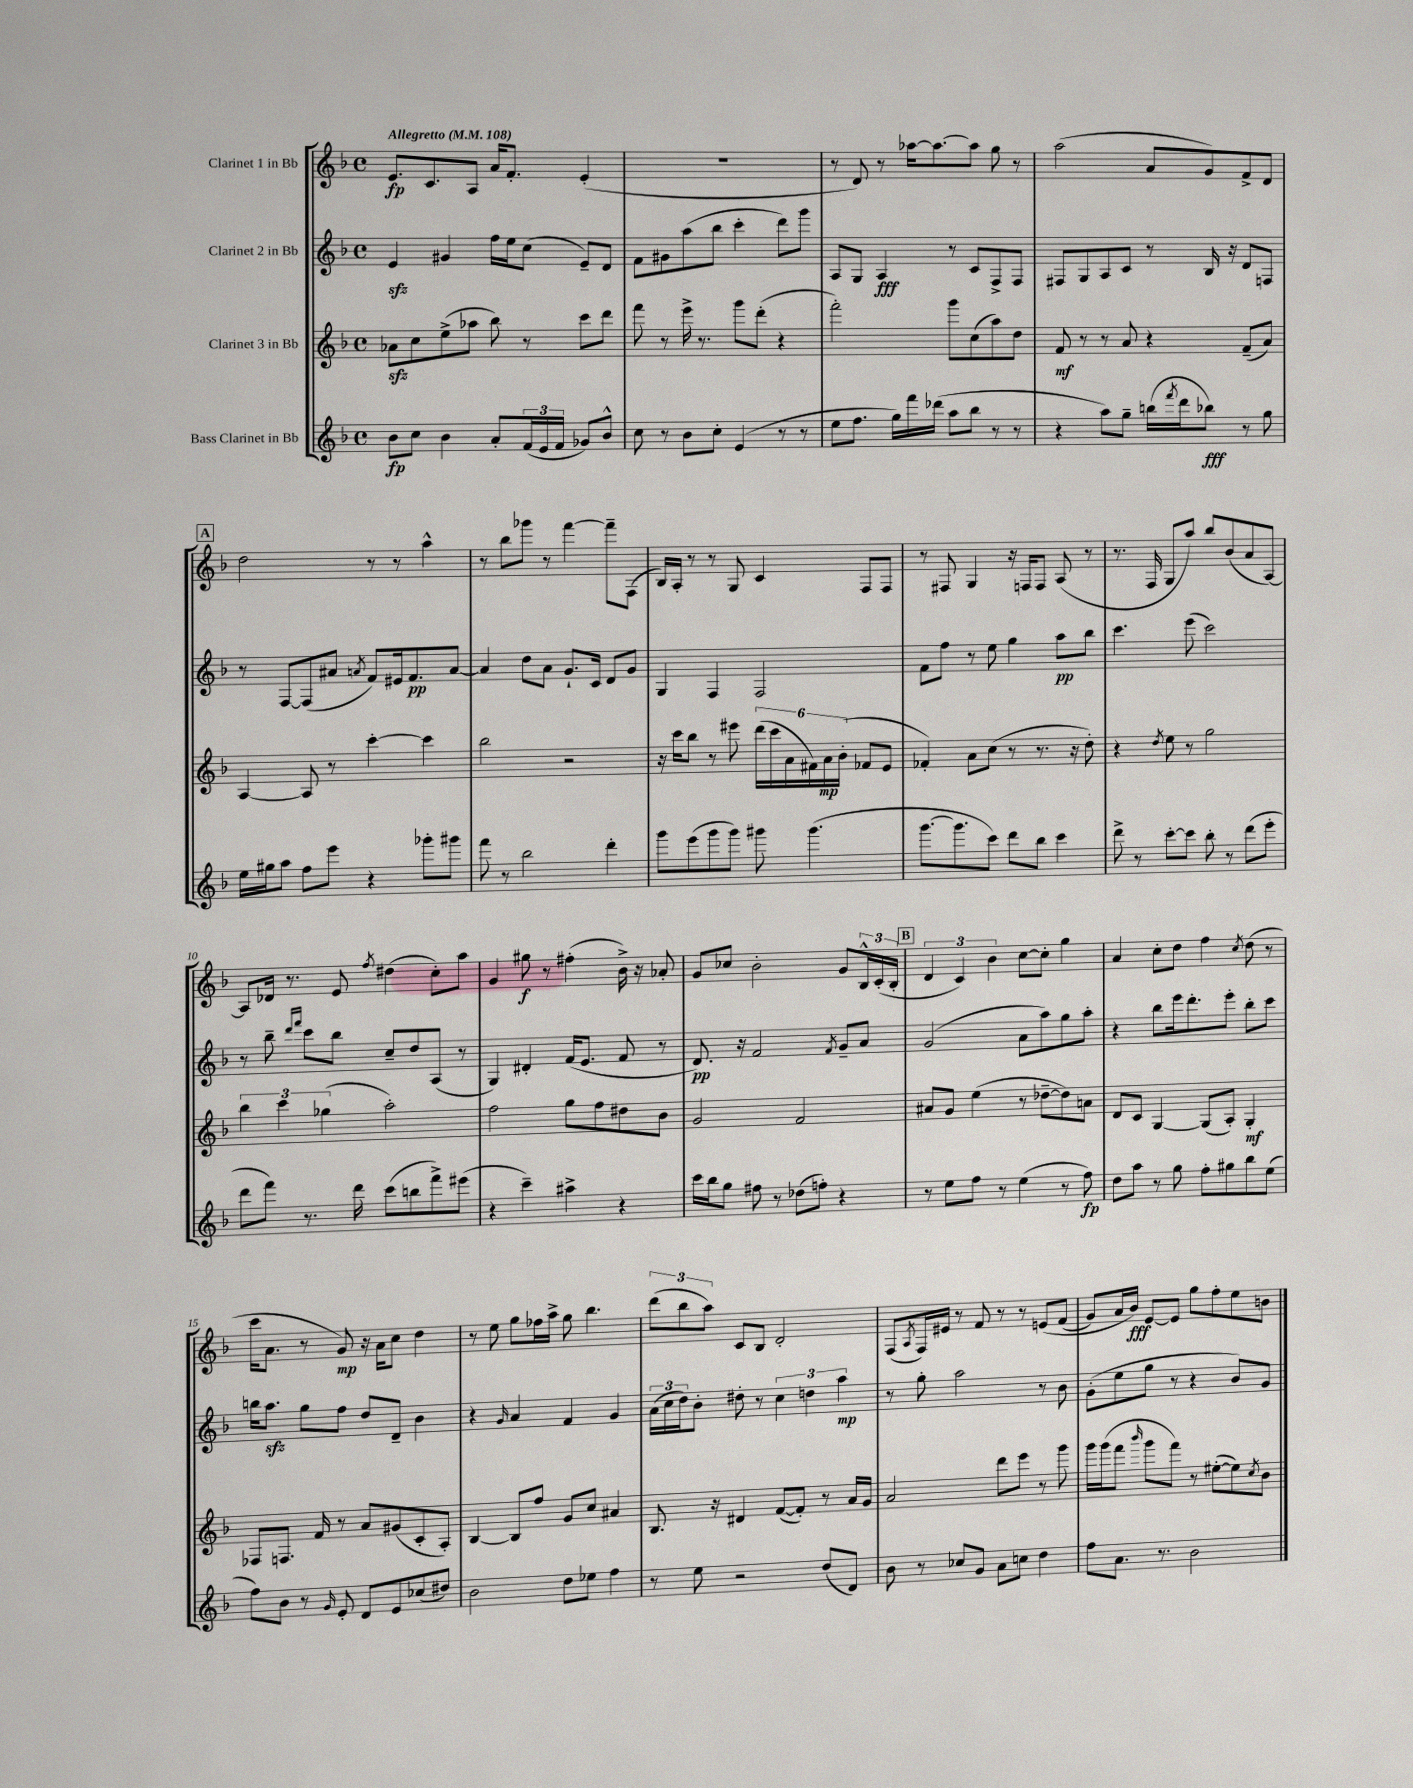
<<
\new StaffGroup <<
\new Staff = "s0" \with { instrumentName = "Clarinet 1 in Bb" } {
    \clef treble \key f \major \defaultTimeSignature \time 4/4 \tempo "Allegretto" 4 = 108
    e'8.\fp c'8. a8 a'16 f'8.-. e'4-.( |
    R1 |
    r8 d'8) r8 aes''16~ aes''8.~ aes''8 g''8 r8 |
    a''2( a'8 g'8) f'8-> d'8 |
    \mark \markup { \box "A" } d''2 r8 r8 a''4-^ |
    r8 bes''8 ges'''8 r8 f'''4~ f'''8-- f8( |
    bes16) a16-. r8 r8 g8 c'4 f8 f8 |
    r8 fis8 g4 r16 f16 f8 a8( r8 |
    r8. f16 g8 a''8) bes''8 bes'8( a'8 a8~) |
    a8 des'16 r8. e'8 \acciaccatura { f''8 } dis''4( c''8-.) a''8 |
    g'4 gis''8\f r8 fis''4-.( bes'16->) r16 aes'8-. |
    g'8 ces''8 bes'2-. g'8 \tuplet 3/2 { bes16-^ c'16-.( bes16-. } |
    \mark \markup { \box "B" } \tuplet 3/2 { d'4 c'4) bes'4 } c''8~ c''8-. g''4 |
    a'4 c''8-. d''8 f''4 \acciaccatura { c''8 } d''8( r8 |
    c'''16 a'8. r8 g'8\mp) r16 a'16 c''8 d''4 |
    r8 e''8 g''8 fes''16 a''16-> g''8 bes''4. |
    \tuplet 3/2 { d'''8( bes''8 a''8) } c'8 bes8 d'2-. |
    f8( \acciaccatura { a8 } f16) eis'16 r8 f'8 r8 r8 e'8\( f'8( |
    g'8) a'16 bes'16\fff\) e'8~ e'8 g''8 f''8-. e''8 b'8 \bar "|." |
}
\new Staff = "s1" \with { instrumentName = "Clarinet 2 in Bb" } {
    \clef treble \key f \major \defaultTimeSignature \time 4/4
    e'4\sfz gis'4 f''16 e''16 c''8( e'8--) d'8 |
    f'8 gis'8 a''8( bes''8 c'''4-. d'''8) g'''8 |
    a8 g8 a4\fff r8 c'8 f8-> f8 |
    fis8 g8 a8 c'8 r8 bes16 r16 d'8 f8 |
    \mark \markup { \box "A" } r8 f8~ f8( ais'8 \acciaccatura { a'8 } f'8) eis'16 f'8.\pp a'8~ |
    a'4 d''8 a'8 g'8.-! c'16 d'8 g'8 |
    g4 f4 f2 |
    f'8 f''8 r8 e''8 g''4 a''8\pp bes''8 |
    c'''4. e'''8( c'''2) |
    r8 bes''8-- \grace { d'''16 f'''16 } c'''8 bes''8 c''8-- d''8 a8( r8 |
    g4) dis'4-. f'16( e'8. f'8 r8 |
    d'8.\pp) r16 f'2 \acciaccatura { f'8 } g'8-- a'8 |
    \mark \markup { \box "B" } g'2( a'8 a''8) g''8 a''8-. |
    r4 bes''8 e'''16 d'''8.-. e'''8-. bes''8-. c'''8 |
    b''16 a''8.\sfz g''8 f''8 d''8 d'8-- bes'4 |
    r4 \grace { g'16 } a'4 f'4 g'4 |
    \tuplet 3/2 { a'16( c''16 d''16) } bes'8-. dis''8-. r8 \tuplet 3/2 { c''4 d''4 a''4\mp } |
    r8 g''8-. a''2 r8 bes'8 |
    g'8-.( e''8 g''8 r8 r4 bes'8) g'8 \bar "|." |
}
\new Staff = "s2" \with { instrumentName = "Clarinet 3 in Bb" } {
    \clef treble \key f \major \defaultTimeSignature \time 4/4
    aes'8\sfz c''8 e''8->( aes''8 bes''8) r8 c'''8 d'''8 |
    f'''8 r8 e'''16-> r8. g'''8 d'''8-.( r4 |
    f'''2-.) g'''8 c''8( a''8) d''8 |
    f'8\mf r8 r8 a'8 r4 f'8--( a'8) |
    \mark \markup { \box "A" } a4~ a8 r8 c'''4~-. c'''4 |
    bes''2 r2 |
    r16 c'''16 bes''8 r8 eis'''8 \tuplet 6/4 { d'''16( c'''16 a'16 fis'16) a'16\mp bes'16-.( } fes'8 e'8 |
    fes'4-.) a'8 c''8( r8 r8. r16 d''8-.) |
    r4 \acciaccatura { d''8 } e''8 r8 g''2 |
    \tuplet 3/2 { bes''4 c'''4 ges''4( } a''2-.) |
    f''2 g''8 f''8 dis''8 bes'8 |
    g'2 f'2 |
    \mark \markup { \box "B" } ais'8 g'8 e''4( r8 des''8~-- des''8) a'8 |
    d'8 c'8 g4~ g8( a8-.) g4-.\mf |
    fes8 f8. f'16 r8 a'8 gis'8( c'8-. a8-.) |
    bes4~ bes8 f''8 g'8 c''8 ais'4 |
    bes8. r16 dis'4 f'8~( f'8-.) r8 a'16 g'16 |
    a'2 d'''8 e'''8 r8 g'''8 |
    g'''16 g'''16( f'''8 \grace { bes'''16 } g'''8 f'''8) r8 eis''8~-.( eis''8) \acciaccatura { c''8 } bes'8 \bar "|." |
}
\new Staff = "s3" \with { instrumentName = "Bass Clarinet in Bb" } {
    \clef treble \key f \major \defaultTimeSignature \time 4/4
    bes'8\fp c''8 bes'4 a'8-. \tuplet 3/2 { f'16( e'16 f'16 } ges'8) bes'8-^ |
    c''8 r8 bes'8 c''8-. e'4( r8 r8 |
    e''8 f''8. g''16) f'''16 des'''16( a''8 bes''8 r8 r8 |
    r4 a''8) g''8-- b''16( \acciaccatura { f'''8 } d'''16 bes''8\fff) r8 g''8 |
    \mark \markup { \box "A" } e''16 gis''16 a''8 f''8 e'''8 r4 ges'''8-. gis'''8 |
    f'''8 r8 bes''2 d'''4-. |
    g'''8 e'''8( g'''8 g'''8) gis'''8 gis'''4.( |
    g'''8.~ g'''8. c'''8) d'''8 bes''8 c'''4 |
    d'''8-> r8 c'''8~-. c'''8 bes''8-. r8 d'''8( e'''8-. |
    d'''8 f'''8) r8. d'''16 c'''8( b''8 f'''8->) eis'''8( |
    r4 c'''4--) ais''4-> r4 |
    c'''16 bes''16 g''8 fis''8 r8 des''8( f''8-.) r4 |
    \mark \markup { \box "B" } r8 e''8 f''8 r8 e''4( r8 f''8\fp) |
    d''8 a''8 r8 g''8 f''8-. gis''8 bes''8 e''8( |
    f''8) bes'8 r8 \grace { g'16 } e'8-. d'8 e'8 ces''8( dis''8) |
    bes'2 d''8 ees''8 f''4 |
    r8 e''8 r2 d''8( d'8) |
    bes'8 r8 ces''8 g'8 a'8 c''8 d''4 |
    f''8 a'8. r8. bes'2 \bar "|." |
}
>>
>>
